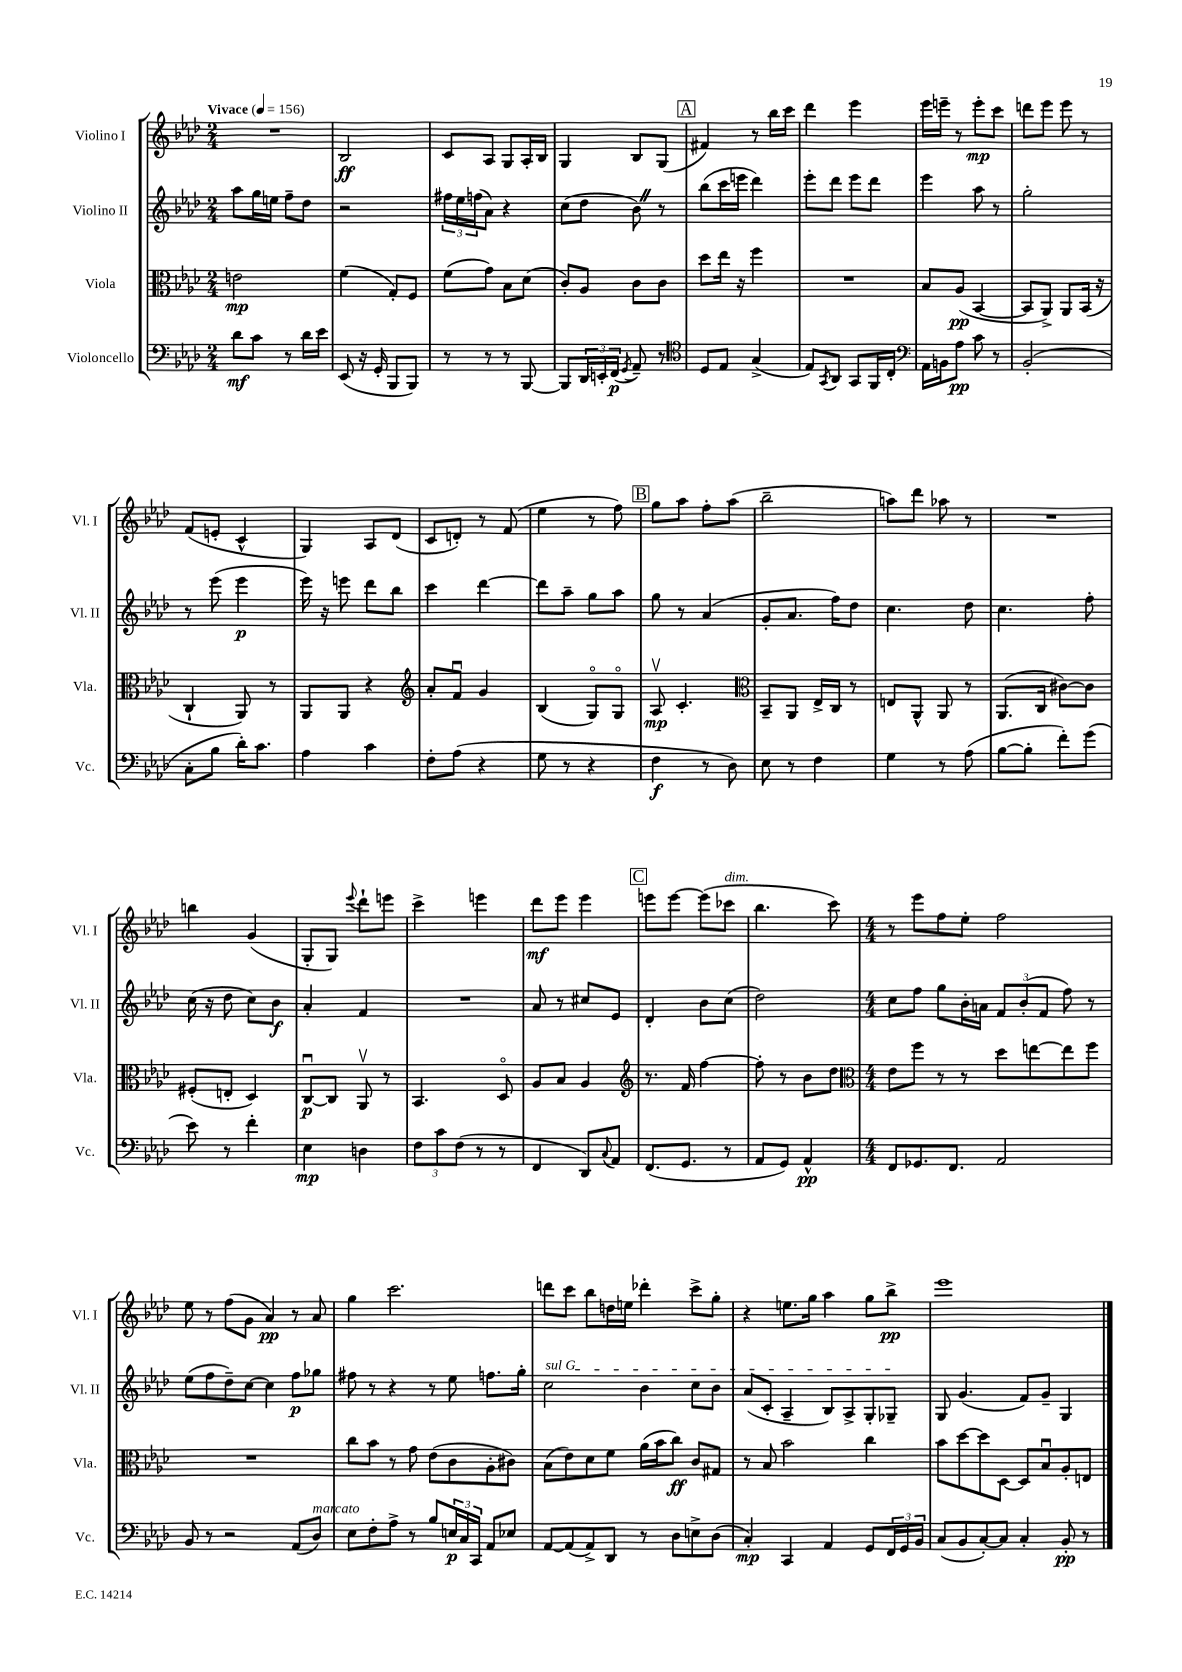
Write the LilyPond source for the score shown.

<<
\new StaffGroup <<
\new Staff = "s0" \with { instrumentName = "Violino I" shortInstrumentName = "Vl. I" } {
    \clef treble \key aes \major \numericTimeSignature \time 2/4 \tempo "Vivace" 4 = 156
    R2 |
    bes2\ff |
    c'8 aes8 g8 aes16-. bes16 |
    g4 bes8 g8( |
    \mark \markup { \box "A" } fis'4) r8 bes''16 c'''16 |
    des'''4 ees'''4 |
    ees'''16 e'''16-- r8 e'''8-.\mp c'''8 |
    d'''8 ees'''8 ees'''8 r8 |
    f'8( e'8-. c'4-^ |
    g4) aes8 des'8( |
    c'8 d'8-.) r8 f'8( |
    ees''4 r8 f''8) |
    \mark \markup { \box "B" } g''8 aes''8 f''8-. aes''8( |
    bes''2-- |
    a''8) des'''8 aes''8 r8 |
    R2 |
    b''4 g'4( |
    g8-. g8) \appoggiatura { ees'''8 } des'''8-! e'''8 |
    c'''4-> e'''4 |
    des'''8\mf ees'''8 ees'''4 |
    \mark \markup { \box "C" } e'''8 e'''8~ e'''8( ces'''8^\markup { \italic "dim." } |
    bes''4. c'''8) |
    \numericTimeSignature \time 4/4 r8 ees'''8 f''8 ees''8-. f''2 |
    ees''8 r8 f''8( g'8 aes'4\pp) r8 aes'8 |
    g''4 c'''2. |
    d'''8 c'''8 bes''8 d''16 e''16 des'''4-. c'''8-> g''8-. |
    r4 e''8. g''16 aes''4 g''8 bes''8->\pp |
    ees'''1 \bar "|." |
}
\new Staff = "s1" \with { instrumentName = "Violino II" shortInstrumentName = "Vl. II" } {
    \clef treble \key aes \major \numericTimeSignature \time 2/4
    aes''8 g''16 e''16 f''8-- des''8 |
    r2 |
    \tuplet 3/2 { fis''16 ees''16 f''16( } aes'8) r4 |
    c''8( des''8 bes'8) \once \override BreathingSign.text = \markup { \musicglyph "scripts.caesura.straight" } \breathe r8 |
    \mark \markup { \box "A" } bes''8( c'''16 e'''16 des'''4) |
    ees'''8-. des'''8 ees'''8 des'''8 |
    ees'''4 aes''8 r8 |
    g''2-. |
    r8 ees'''8( ees'''4\p |
    ees'''16) r16 e'''8 des'''8 bes''8 |
    c'''4 des'''4~ |
    des'''8 aes''8-- g''8 aes''8 |
    \mark \markup { \box "B" } g''8 r8 aes'4( |
    g'8-. aes'8. f''16) des''8 |
    c''4. des''8 |
    c''4. f''8-. |
    c''16( r16 des''8 c''8) bes'8\f |
    aes'4-. f'4 |
    R2 |
    aes'8 r8 cis''8 ees'8 |
    \mark \markup { \box "C" } des'4-. bes'8 c''8( |
    des''2) |
    \numericTimeSignature \time 4/4 c''8 f''8 g''8 bes'16-. a'16 \tuplet 3/2 { f'8 bes'8-.( f'8 } f''8) r8 |
    ees''8( f''8 des''8--) c''8~ c''4 f''8\p ges''8 |
    fis''8 r8 r4 r8 ees''8 f''8. g''16-. |
    \once \override TextSpanner.bound-details.left.text = \markup { \italic "sul G" } c''2\startTextSpan bes'4 c''8 bes'8 |
    aes'8( c'8-. aes4-- bes8) aes8-> g8-. ges8--\stopTextSpan |
    g8 g'4.( f'8) g'8-- g4 \bar "|." |
}
\new Staff = "s2" \with { instrumentName = "Viola" shortInstrumentName = "Vla." } {
    \clef alto \key aes \major \numericTimeSignature \time 2/4
    e'2\mp |
    f'4( g8-.) f8 |
    f'8( g'8) bes8 des'8( |
    c'8-.) aes8 c'8 c'8 |
    \mark \markup { \box "A" } des''8 ees''16 r16 f''4 |
    R2 |
    bes8 aes8\pp( bes,4~ |
    bes,8 aes,8->) aes,8 bes,16( r16 |
    c4-! aes,8) r8 |
    aes,8 aes,8 r4 |
    \clef treble aes'8-. f'8\downbow g'4 |
    bes4( g8\flageolet) g8\flageolet |
    \mark \markup { \box "B" } aes8\upbow\mp c'4.-. |
    \clef alto bes,8-- aes,8 ees16-> c16 r8 |
    e8 aes,8-^ aes,8 r8 |
    aes,8.( c16 cis'8~) cis'8 |
    fis8-.( e8-. des4) |
    c8~\downbow\p c8 aes,8\upbow r8 |
    bes,4. des8\flageolet |
    aes8 bes8 aes4 |
    \mark \markup { \box "C" } \clef treble r8. f'16 f''4~ |
    f''8-. r8 bes'8 des''8 |
    \numericTimeSignature \time 4/4 \clef alto ees'8 f''8 r8 r8 des''8 e''8~ e''8 f''8 |
    R1 |
    c''8 bes'8 r8 g'8 ees'8( c'8 aes8-. cis'8) |
    bes8( ees'8) des'8 f'8 aes'16( bes'16 c''8\ff) c'8 gis8 |
    r8 bes8 bes'2 c''4 |
    bes'8 des''8~ des''8 des8~ des8 bes8\downbow aes8-. e8 \bar "|." |
}
\new Staff = "s3" \with { instrumentName = "Violoncello" shortInstrumentName = "Vc." } {
    \clef bass \key aes \major \numericTimeSignature \time 2/4
    des'8\mf c'8 r8 des'16 ees'16 |
    ees,8( r16 g,16-. bes,,8 bes,,8) |
    r8 r8 r8 bes,,8~ |
    bes,,8 \tuplet 3/2 { des,16 e,16-. f,16\p( } \acciaccatura { g,8 } aes,8--) r8 |
    \mark \markup { \box "A" } \clef tenor des8 ees8 g4->( |
    ees8) \acciaccatura { g,8 } aes,8 g,8 f,16 c16-. |
    \clef bass aes,16 b,16 aes8\pp c'8 r8 |
    bes,2-.( |
    c8-. bes8 des'16-.) c'8. |
    aes4 c'4 |
    f8-. aes8( r4 |
    g8 r8 r4 |
    \mark \markup { \box "B" } f4\f r8 des8) |
    ees8 r8 f4 |
    g4 r8 aes8( |
    bes8~ bes8-. f'8-.) g'8( |
    ees'8) r8 f'4-. |
    ees4\mp d4 |
    \tuplet 3/2 { f8 c'8 f8( } r8 r8 |
    f,4 des,8) \appoggiatura { c8 } aes,8 |
    \mark \markup { \box "C" } f,8.( g,8. r8 |
    aes,8 g,8) aes,4-^\pp |
    \numericTimeSignature \time 4/4 f,8 ges,8. f,8. aes,2 |
    bes,8 r8 r2 aes,8( des8^\markup { \italic "marcato" }) |
    ees8 f8-. aes8-> r8 bes8 \tuplet 3/2 { e16\p c16 c,16 } aes,8 ees8 |
    aes,8~ aes,8( aes,8->) des,8 r8 des8 e8-> des8( |
    c4-.\mp) c,4 aes,4 g,8 \tuplet 3/2 { f,16 g,16 bes,16 } |
    c8( bes,8 c8~-.) c8 c4-. bes,8-.\pp r8 \bar "|." |
}
>>
>>
\layout { \context { \Score \remove "Bar_number_engraver" } }
